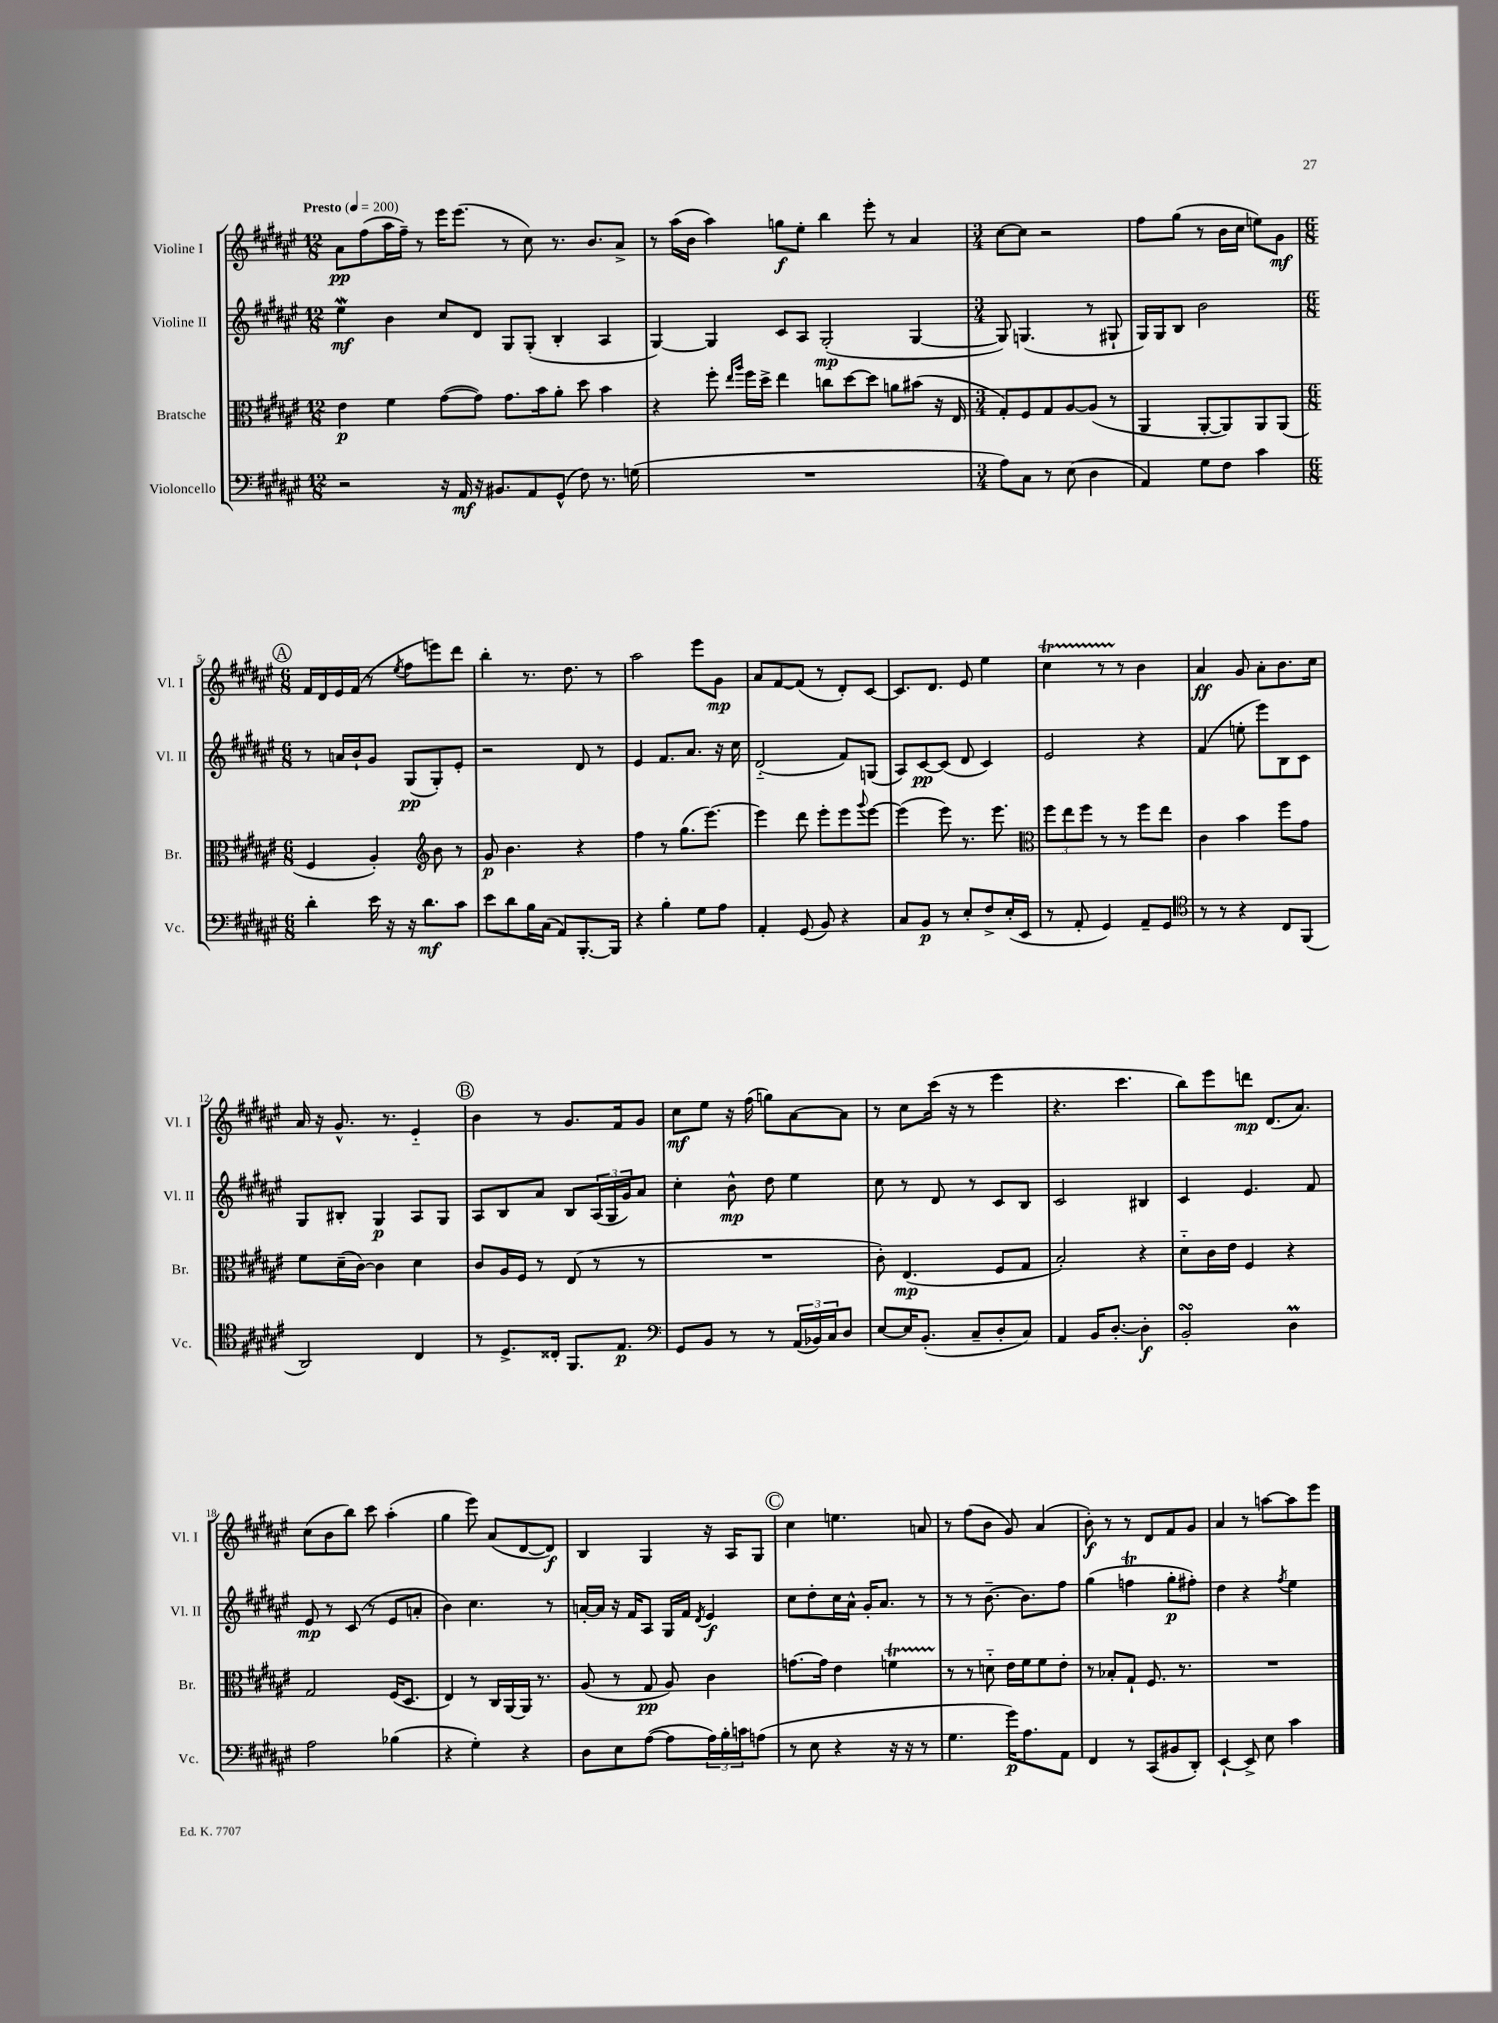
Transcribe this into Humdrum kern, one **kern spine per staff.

**kern	**kern	**kern	**kern
*staff4	*staff3	*staff2	*staff1
*clefF4	*clefC3	*clefG2	*clefG2
*k[f#c#g#d#a#e#]	*k[f#c#g#d#a#e#]	*k[f#c#g#d#a#e#]	*k[f#c#g#d#a#e#]
*M12/8	*M12/8	*M12/8	*M12/8
*MM200	*MM200	*MM200	*MM200
2r	4e#	4ee#	8a#
.	.	.	(8ff#
.	4f#	4b	16aa#
.	.	.	16ff#~)
.	.	.	8r
16r	([8g#	8cc#	16eee#
16AA#	.	.	(8.eee#
16r	8g#])	8d#	.
8.BB#	.	.	.
.	8.g#	8G#	8r
8AA#	.	(8G#'	8cc#)
.	16b	.	.
(8GG#^^	8a#'	4B'	8.r
8F#)	8dd#	.	.
.	.	.	8.b
8.r	4b	4A#	.
.	.	.	8a#^
(16G	.	.	.
=	=	=	=
1.r	4r	[4G#)	8r
.	.	.	(16aa#
.	.	.	16b
.	8ff#'	4G#]	4aa#)
.	16qqee#	.	.
.	16qqaa#	.	.
.	16ff#	.	.
.	16dd#^	.	.
.	4ee#	8c#	8gg
.	.	8A#	8ee#'
.	8cc	(2G#'	4bb
.	[8dd#	.	.
.	8dd#]	.	8eee#'
.	8a	.	8r
.	(8b#	[4G#	4a#
.	16r	.	.
.	16E#	.	.
=	=	=	=
*M3/4	*M3/4	*M3/4	*M3/4
8A#)	8G#')	8G#])	[8cc#
8C#	8F#	(4.G	8cc#]
8r	8G#	.	2r
(8E#	[8A#	.	.
4D#	(8A#]	8r	.
.	8r	8G#`	.
=	=	=	=
4AA#)	4AA#	16G#)	8ff#
.	.	16G#	.
.	.	8B	(8gg#
8G#	[8AA#'	2b	8r
8F#	8AA#])	.	16b
.	.	.	16cc#
4c#	8AA#	.	8ee)
.	(8AA#	.	8g#
=	=	=	=
*M6/8	*M6/8	*M6/8	*M6/8
4d#'	4F#	8r	16f#
.	.	.	16d#
.	.	16a	16e#
.	.	16b`	(16f#
16e#	4A#')	8g#	8r
16r	.	.	.
.	.	.	8qee#
16r	.	(8G#	8ff#
8.d#	.	.	.
*	*clefG2	*	*
.	8b	8G#')	8eee)
8c#	8r	8e#'	8ddd#
=	=	=	=
8e#	8g#	2r	4bb'
8d#	4.b	.	.
16B	.	.	8.r
(16C#	.	.	.
8AA#)	.	.	.
.	.	.	8.dd#
[8.BBB'	4r	8d#	.
.	.	8r	8r
16BBB]	.	.	.
=	=	=	=
4r	4ff#	4e#	2aa#
4B'	8r	8.f#	.
.	(8.gg#	.	.
.	.	8.a#	.
8G#	.	.	8eee#
.	[8.eee#)	.	.
8A#	.	16r	8g#
.	.	16cc#	.
=	=	=	=
4AA#'	4eee#]	(2d#'~	8a#
.	.	.	[8f#
(8GG#	8ddd#	.	(8f#]
8BB)	8eee#'	.	8r
4r	8eee#	8f#)	8d#')
.	8qqggg#	.	.
.	[8eee#	(8G	[8c#
=	=	=	=
8C#	(4eee#]	8A#)	8.c#]
8BB	.	[8c#	.
.	.	.	8.d#
8r	8eee#)	(8c#]	.
8E#'	8.r	8d#	8e#
8F#^	.	4c#)	4ee#
.	8.eee#	.	.
(16E#'	.	.	.
16EE#	.	.	.
=	=	=	=
*	*clefC3	*	*
8r	12ff#	2e#	4cc#
.	12ee#	.	.
8AA#'	.	.	.
.	12ff#	.	.
4GG#)	8r	.	8r
.	8r	.	8r
8AA#~	8ff#	4r	4b
8GG#	8ee#	.	.
=	=	=	=
*clefC4	*	*	*
8r	4c#	(4f#	4a#
8r	.	.	.
4r	4b	8ee'	8g#
.	.	8eee#)	8a#'
8C#	8ff#	8B	8.b
(8FF#	8g#	8c#	.
.	.	.	16cc#
=	=	=	=
2AA#)	8f#	8G#	16a#
.	.	.	16r
.	(16d#~	8B#'	8.g#^^
.	[16c#)	.	.
.	4c#]	4G#	.
.	.	.	8.r
4C#	4d#	8A#	4e#'~
.	.	8G#	.
=	=	=	=
8r	8c#	8A#	4b
8.D#^	16A#	8B	.
.	16F#	.	.
.	8r	8a#	8r
16C##'	.	.	.
8.FF#	(8E#	8B	8.g#
.	8r	(24A#	.
.	.	24G#	.
8.E#	.	.	16f#
.	.	24g#)	.
.	8r	8a#	8g#
=	=	=	=
*clefF4	*	*	*
8GG#	2.r	4cc#'	8cc#
8BB	.	.	8ee#
8r	.	8b^^	16r
.	.	.	(16ff#
8r	.	8dd#	8gg)
(24AA#	.	4ee#	[8a#
24BB-)	.	.	.
24C#	.	.	.
8D#	.	.	8a#]
=	=	=	=
[8E#	8c#')	8cc#	8r
16E#]	(4.E#	8r	8cc#
(8.BB'	.	.	.
.	.	8d#	(16ccc#
.	.	.	16r
8C#~	.	8r	8r
8D#'	8F#	8c#	4eee#
8C#)	8G#	8B	.
=	=	=	=
4AA#	2B')	2c#	4.r
16BB	.	.	.
[8.D#'	.	.	.
.	.	.	4.ccc#
4D#']	4r	4B#	.
=	=	=	=
2BB'	8d#'~	4c#	8bb)
.	16c#	.	8eee#
.	16e#	.	.
.	4F#	4.e#	8ddd
.	.	.	(8.d#
4D#	4r	.	.
.	.	.	8.a#)
.	.	8f#	.
=	=	=	=
2A#	2G#	8e#	(8cc#
.	.	8r	8b
.	.	(8c#	8bb)
.	.	8r	8ccc#
(4B-	(16F#	8e#	(4aa#'
.	8.D#	.	.
.	.	8a'	.
=	=	=	=
4r	4E#)	4b)	4gg#
4G#')	8r	4.cc#	8eee#)
.	16C#	.	(8a#
.	[16AA#	.	.
4r	16AA#]	.	[8d#
.	8.r	.	.
.	.	8r	8d#])
=	=	=	=
8D#	(8A#	[16a'	4B
.	.	16a]	.
8E#	8r	16r	.
.	.	16f#	.
([8A#	8G#	8A#	4G#
8A#]	8A#)	16G#	.
.	.	16f#	.
.	.	8qd#	.
24A#)	4c#	4e#	16r
24B'	.	.	.
.	.	.	16A#
24c	.	.	.
(8A	.	.	8G#
=	=	=	=
8r	[8.g	8cc#	4cc#
8E#	.	8dd#'	.
.	16g]	.	.
4r	4e#	16cc#	4.ee
.	.	16a#^^	.
.	.	16g#'	.
.	.	8.a#	.
16r	4f	.	.
16r	.	.	.
8r	.	8r	8a
=	=	=	=
4.G#	8r	8r	8r
.	8r	8r	(8ff#
.	8d'~	[8.b~	8b
16g#)	16e#	.	8g#)
8.A#	16f#	8.b]	.
.	8f#	.	(4a#
8AA#	8e#'	8ff#	.
=	=	=	=
4FF#	8r	(4gg#	8b')
.	8B-'	.	8r
8r	8G#`	4ff	8r
(8CC#	8.F#	.	8d#
8BB#	.	8gg#'	8f#
.	8.r	.	.
8DD#')	.	8ff#')	8g#
=	=	=	=
[4EE#`	2.r	4dd#	4a#
8EE#^]	.	4r	8r
8E#	.	.	[8aa
.	.	8qff#	.
4c#	.	4ee#	8aa]
.	.	.	8eee#
==	==	==	==
*-	*-	*-	*-
